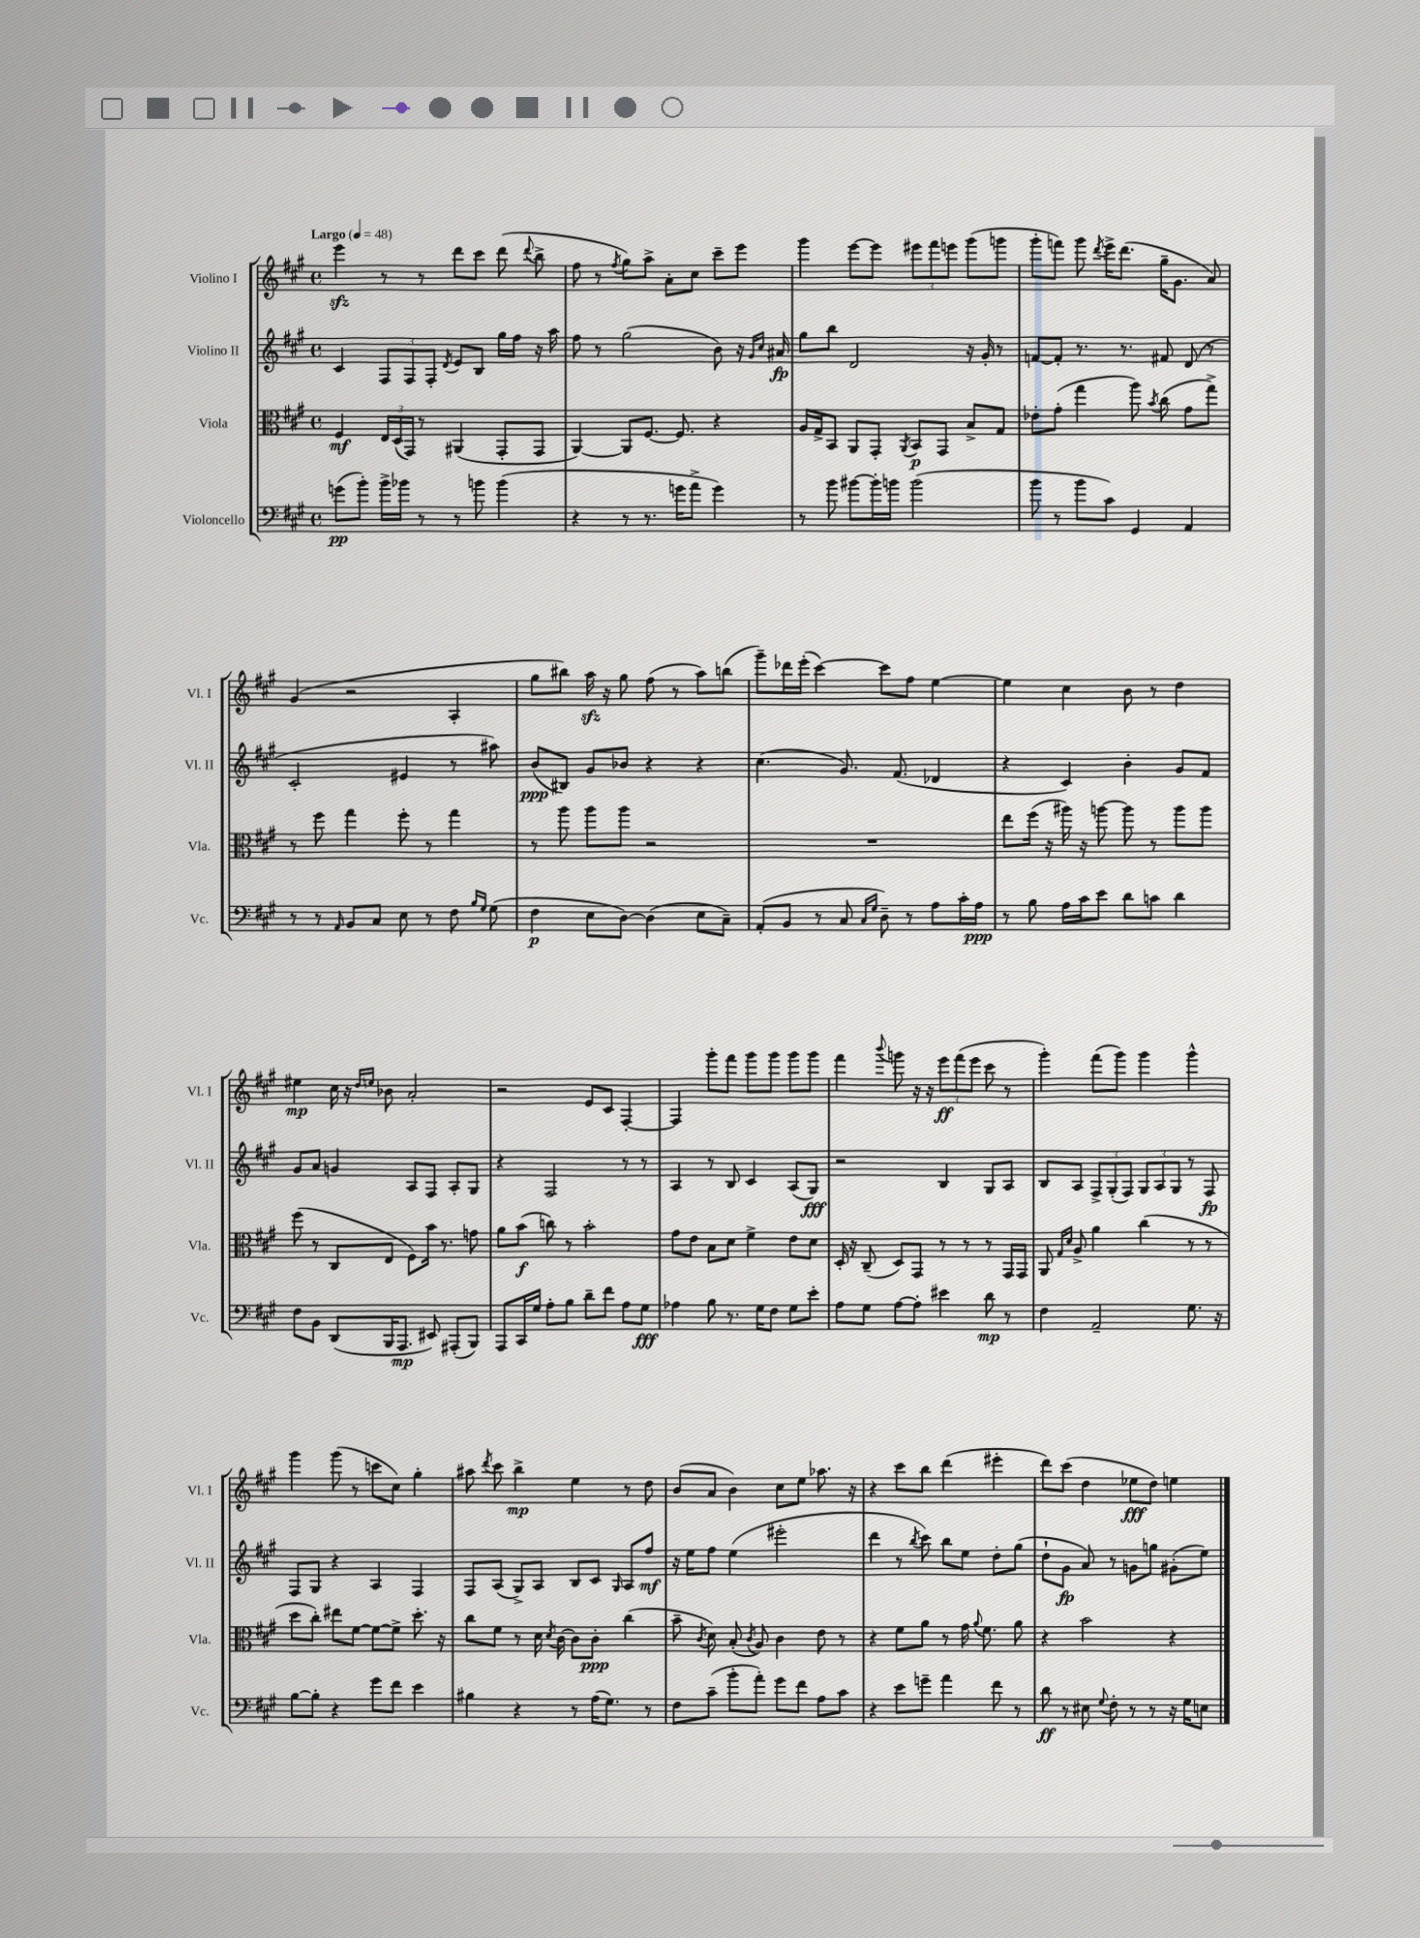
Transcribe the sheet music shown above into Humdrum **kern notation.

**kern	**kern	**kern	**kern
*staff4	*staff3	*staff2	*staff1
*clefF4	*clefC3	*clefG2	*clefG2
*k[f#c#g#]	*k[f#c#g#]	*k[f#c#g#]	*k[f#c#g#]
*M4/4	*M4/4	*M4/4	*M4/4
*met(c)	*met(c)	*met(c)	*met(c)
*MM48	*MM48	*MM48	*MM48
(8g\L	4F#/	4c#/	4eee\
8b'\J)	.	.	.
16b^\LL	24E/LL	12F#/L	8r
.	(24D/	.	.
16b-\JJ	.	.	.
.	24GG#/JJ)	12F#/	.
8r	8r	.	8r
.	.	12F#'/J	.
.	.	8qd/	.
8r	(4AA#/	8e/L	8ddd\L
8b\	.	8B/J	8ccc#\J
(4b\	8GG#'/L	16gg#\LL	(8ddd\
.	.	16ff#\JJ	.
.	.	.	8qqddd/
.	8GG#/J	16r	8bb^\
.	.	16aa\	.
=	=	=	=
4r	[4AA/)	8ff#\	8ff#\
.	.	8r	8r
.	.	.	8qff#/
8r	8AA/]L	(2gg#\	8gg#\L)
8.r	[8.F#/J	.	8aa^\J
.	.	.	8a'\L
16g\LK	8.F#/]	.	.
8a^\J	.	.	8cc#\J
4g\)	4r	8b\)	8ccc#~\L
.	.	16r	8eee\J
.	.	16qqg#/LL	.
.	.	16qqcc#/JJ	.
.	.	16a#/	.
=	=	=	=
8r	16A/LL	8gg#\L	4ggg#\
.	16G#^/J	.	.
8b\	8BB/J	8bb\J	.
[8b#\L	8AA/L	2d/	[8eee\L
16b#'\]L	8GG#'/J	.	8eee\]J
16b\JJ	.	.	.
.	8qAA/	.	.
(2b\	8BB/L	.	12eee#\L
.	.	.	12fff#\
.	8GG#/J	.	.
.	.	.	12eee\J
.	8B^/L	16r	(8ggg#\L
.	.	16g#'/	.
.	8G#/J	8r	8ggg\J
=	=	=	=
8b\	8e-'\L	[8f/L	8ggg#'\L
8r	(8g#'\J	8f'/]J	8fff\J)
8b\L	4gg#\	8.r	8ggg#\
.	.	.	8qddd/
8c#\J)	.	.	16eee^\LK
.	.	8.r	(8.ddd\J
4GG#/	8aa\)	.	.
.	8qb/	.	.
.	(8cc#\	8f#/	16gg#~\LK
.	.	.	8.g#\J
4AA/	8g#\L	(8d/	.
.	8gg#^\J)	8r	8a/)
=	=	=	=
8r	8r	2c#'/	(4g#/
8r	8ff#\	.	.
16qqAA/	.	.	.
8BB/L	4gg#\	.	2r
8C#/J	.	.	.
8E\	8ff#'\	4e#/	.
8r	8r	.	.
8F#\	4gg#\	8r	4A'/
16qqB/LL	.	.	.
16qqG#/JJ	.	.	.
(8G#\	.	8aa#\)	.
=	=	=	=
4F#\	8r	(8b/L	8gg#\L
.	8aa\	8B#/J)	8bb#\J)
8E\L	8aa\L	8g#/L	16aa\
.	.	.	16r
[8D\J)	8aa\J	8b-/J	8gg#\
(4D\]	2r	4r	(8ff#\
.	.	.	8r
8E\L	.	4r	8aa\L)
8C#~\J)	.	.	(8bb\J
=	=	=	=
(8AA'/L	1r	(4.cc#\	8ggg#~\L)
8BB/J	.	.	16ddd-\L
.	.	.	(16eee'\JJ
8r	.	.	[4ccc#\)
8C#/	.	8.g#/)	.
16qqC#/LL	.	.	.
16qqG#/JJ	.	.	.
8D~\)	.	.	8ccc#\]L
.	.	(8.f#/	.
8r	.	.	8ff#\J
8A\L	.	4d-/	[4ee\
16c#'\L	.	.	.
16A\JJ	.	.	.
=	=	=	=
8r	8ee\L	4r	4ee\]
8B\	(16ff#\Jk	.	.
.	16r	.	.
16A\LL	16aa#\)	4c#/)	4cc#\
16c#\J	16r	.	.
8e\J	[8aa\	.	.
8d\L	8aa\]	4b'\	8b\
8c\J	8r	.	8r
4d\	8aa\L	8g#/L	4dd\
.	8aa\J	8f#/J	.
=	=	=	=
8F#\L	(8ff#\	8g#/L	4ee#\
8BB\J	8r	8a/J	.
(8DD/L	8C#/L	4g/	16cc#\
.	.	.	16r
.	.	.	16qqdd/LL
.	.	.	16qqee/JJ
16BBB/K	8E/J	.	8b-\
8.AAA/J	.	.	.
.	8F#\L)	8A/L	2a'/
8EE#/)	16b\Jk	8F#/J	.
.	8.r	.	.
(8AAA#'/L	.	8A'/L	.
8BBB/J)	8g\	8G#/J	.
=	=	=	=
8AAA/L	8a\L	4r	2r
16CC#/L	(8b\J	.	.
16G#/JJ	.	.	.
8A'\L	8cc\)	2F#/	.
8B\J	8r	.	.
8d~\L	2b'\	.	8e/L
8f#\J	.	.	8c#/J
8A\L	.	8r	[4F#'/
8G#\J	.	8r	.
=	=	=	=
4A-\	8g#\L	4A/	4F#/]
.	8e\J	.	.
8B\	8B\L	8r	8ggg#'\L
8.r	8d\J	8B/	8fff#\J
.	4f#^\	4c#/	8ggg#\L
16G#\LK	.	.	.
8F#\J	.	.	8ggg#\J
8G#\L	8e\L	(8A/L	8ggg#\L
8e'\J	8d\J	8G#/J)	8ggg#\J
=	=	=	=
8A\L	16D'/	2r	4fff#\
.	16r	.	.
8G#\J	(8C#~/	.	.
.	.	.	8qqbbb/
[8A\L	8D/L)	.	8ggg\
8A'\]J	8GG#/J	.	16r
.	.	.	16r
4e#\	8r	4B/	12eee\L
.	.	.	(12fff#\
.	8r	.	.
.	.	.	12eee\J
8d\	8r	8G#/L	8ccc#\
8r	16GG#/LL	8A/J	8r
.	16GG#/JJ	.	.
=	=	=	=
4F#\	8AA/	8B/L	4ggg#'\)
.	16qqG#/LL	.	.
.	16qqd/JJ	.	.
.	8A^/	8A/J	.
2AA~/	4a\	12F#^/L	(8fff#\L
.	.	(12G#'/	.
.	.	.	8ggg#\J)
.	.	12F#/J)	.
.	(4cc#\	12G#/L	4ggg#\
.	.	12A/	.
.	.	12G#/J	.
8.G#\	8r	8r	4ggg#^^\
.	8r	8F#/	.
16r	.	.	.
=	=	=	=
[8B\L	8dd\L	8F#/L	4ggg#\
8B'\]J	8cc#'\J)	8G#/J	.
4r	8ee#\L	4r	(8ggg#\
.	[8f#\J	.	8r
8g#\L	8f#\_L	4A/	8ccc\L
8f#\J	8f#^\]J	.	8cc#\J)
4e\	8.dd'\	4F#/	4gg#'\
.	16r	.	.
=	=	=	=
4B#\	8cc#\L	8F#/L	8aa#\
.	.	.	8qddd/
.	8f#\J	(8A/J	8ccc#\
4r	8r	8G#^/L)	4bb^\
.	16d\	8A/J	.
.	8qd/	.	.
.	[16c#\	.	.
8r	8c#\]L	8B/L	4ee\
(16A\LK	8c#'\J	8c#/J	.
8.G#\J)	.	.	.
.	.	16qqG#/	.
.	(4cc#\	8A/L	8r
8r	.	8ff#/J	8dd\
=	=	=	=
8F#\L	8b~\	16r	(8b/L
.	.	16ee\LK	.
.	8qc#/	.	.
(8c#~\J	8d\)	8ff#\J	8a/J
8b'\L	(8B'/	(4ee\	4b\)
.	8qc#/	.	.
8a'\J)	8A/)	.	.
8g#\L	4c#\	2eee#'\	8cc#\L
8f#\J	.	.	8ee\J
8A\L	8e\	.	8.aa-\
8c#\J	8r	.	.
.	.	.	16r
=	=	=	=
4r	4r	4ddd\	4r
8e\L	8f#\L	8r	8ccc#\L
.	.	8qbb/	.
8g~\J	8a\J	8ccc#\)	8bb\J
4a\	8r	8bb\L	(4ddd\
.	16g#\	8ee\J	.
.	8qqa/	.	.
.	8.f#\	.	.
8f#\	.	8dd'\L	4eee#'\
8r	8a\	(8gg#\J	.
=	=	=	=
8d\	4r	8dd`\L	8ddd\L)
8r	.	8g#\J	(8ccc#\J
8E#\	2b\	8a/)	4dd\
8qqG#/	.	.	.
8F#'\	.	8r	.
8r	.	8g\L	8ee-\L
8r	.	8gg\J	8dd\J)
16r	4r	(8g#'\L	4ee\
16G#\LK	.	.	.
8E\J	.	8ee\J)	.
==	==	==	==
*-	*-	*-	*-
